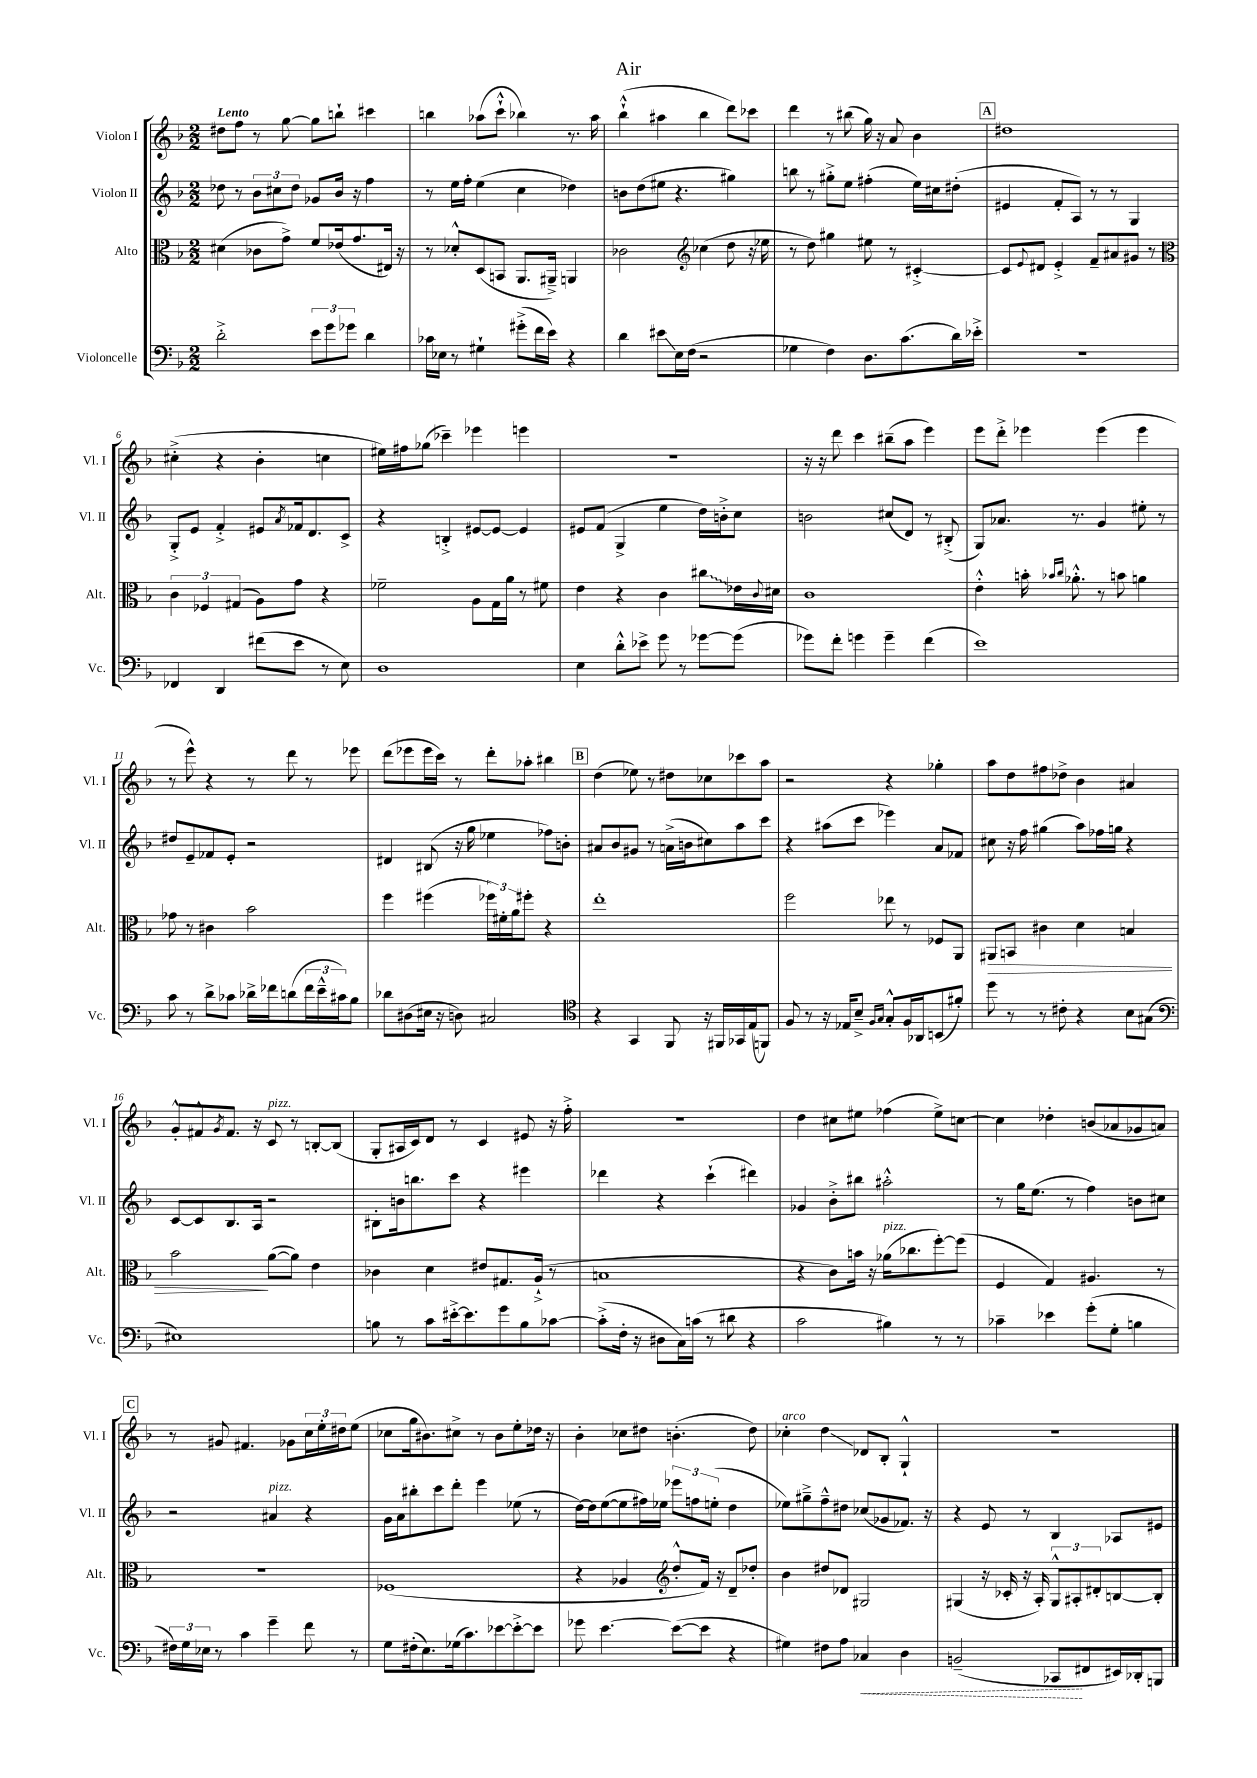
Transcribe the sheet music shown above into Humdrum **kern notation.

**kern	**kern	**kern	**kern
*staff4	*staff3	*staff2	*staff1
*clefF4	*clefC3	*clefG2	*clefG2
*k[b-]	*k[b-]	*k[b-]	*k[b-]
*M2/2	*M2/2	*M2/2	*M2/2
2d'^\	(4d#\	8dd-\	8dd#\L
.	.	8r	8ff\J
.	8c-\L	12b-\L	8r
.	.	12cc#\	.
.	8g^\J)	.	[8gg\
.	.	12dd-\J	.
12e\L	8f/L	8g-/L	8gg\]L
12g\	.	.	.
.	(16e-/k	16b-/Jk	8bb`\J
12g-\J	.	.	.
.	8.g/	16r	.
4d\	.	4ff\	4ccc#\
.	16E#/Jk)	.	.
.	16r	.	.
=	=	=	=
16c-\LL	8r	8r	4bb\
16E-\JJ	.	.	.
8r	8d-'^^/L	16ee\LL	.
.	.	16ff'\JJ	.
4G#`\	(8D/	(4ee\	(8aa-\L
.	8BB/J	.	8ccc`^^\J
(8g#'^\L	8.AA/L	4cc\	4bb-\)
16f\L	.	.	.
16e\JJ)	16AA#~^/Jk)	.	.
4r	4AA/	4dd-\)	8.r
.	.	.	16aa-\
=	=	=	=
4d\	2c-\	8b\L	(4bb-`^^\
.	.	(8dd\	.
8e#\L	.	8ee#\J	4aa#\
16E\L	.	4.r	.
(16F\JJ	.	.	.
*	*clefG2	*	*
2r	(4cc-\	.	4bb-\
.	8dd\	4gg#\)	8ddd\L)
.	16r	.	8ccc-\J
.	16ee-\	.	.
=	=	=	=
4G-\	8r	8bb\	4ddd\
.	8dd\)	8r	.
4F\)	4gg#\	8gg#'^\L	8r
.	.	8ee\J	(8bb#\
8.D\L	8ee#\	(4ff#'\	16gg\)
.	.	.	16r
.	8r	.	8a/
(8.c\	.	.	.
.	[4c#'^/	16ee\LL)	4b-\
.	.	16cc#\J	.
16d\L)	.	(8dd#'\J	.
16e-'^\JJ	.	.	.
=	=	=	=
1r	8c#/]L	4e#/	1dd#
.	8qqe/	.	.
.	8d#/J	.	.
.	4e'^/	8f'/L	.
.	.	8A/J)	.
.	8f~/L	8r	.
.	8a#/	8r	.
.	8g#/J	4G/	.
.	8r	.	.
=	=	=	=
*	*clefC3	*	*
4FF-/	6c\	8G'^/L	(4cc#'^\
.	.	8e/J	.
.	6F-/	.	.
4DD/	.	4f'^/	4r
.	(6G#/	.	.
(8f#\L	8A\L)	8e#/L	4b-'\
.	.	8qa/	.
8e\J	8g\J	16f-/k	.
.	.	8.d/	.
8r	4r	.	4cc\
8E\)	.	8c^/J	.
=	=	=	=
1D	2f-~\	4r	16ee#\LL)
.	.	.	16ff#\J
.	.	.	(8gg-\J
.	.	4B'^/	4ccc-~\)
.	8A\L	[8e#/L	4eee-\
.	16G\L	8e#/_J	.
.	16a\JJ	.	.
.	8r	4e#/]	4eee\
.	8f#\	.	.
=	=	=	=
4E\	4e\	8e#/L	1r
.	.	(8f/J	.
8d'^^\L	4r	4G^/	.
8e-^\J	.	.	.
8g\	4c\	4ee\	.
8r	.	.	.
[8g-\L	8cc#\L	16dd\LL)	.
.	.	16b'^\J	.
(8g-\]J	16e-\L	8cc\J	.
.	8qqc/	.	.
.	16d#\JJ	.	.
=	=	=	=
8g-\L)	1c	2b\	16r
.	.	.	16r
8f'\J	.	.	8ddd\
4g\	.	.	4ccc\
4g~\	.	(8cc#/L	(8bb#~\L
.	.	8d/J)	8aa\J
(4f\	.	8r	4eee\)
.	.	(8B#'^/	.
=	=	=	=
1e)	4e'^^\	8G/L)	8eee\L
.	.	8.a-/J	8ddd'^\J
.	16b'\	.	4eee-\
.	16qqb-/LL	.	.
.	16qqcc/JJ	.	.
.	8.a-'^^\	8.r	.
.	8r	4g/	(4eee-\
.	8b\	.	.
.	4a\	8ee#'\	4eee-\
.	.	8r	.
=	=	=	=
8c\	8g-\	8dd#/L	8r
8r	8r	8e~/	8eee^^\)
8d^\L	4c#\	8f-/	4r
8c-\J	.	8e'/J	.
16d-^\LL	2b-\	2r	8r
16f-\J	.	.	.
(8d\	.	.	8ddd\
24f-\L	.	.	8r
24e~^^\	.	.	.
24c#\J)	.	.	.
8B-\J	.	.	8eee-\
=	=	=	=
8d-\L	4ff\	4d#/	(8ddd\L
(8D#\	.	.	8eee-\
16E#\Jk	(4ff#\	(8B#/	16eee-\L
16r	.	.	16ccc\JJ)
8D\)	.	16r	8r
.	.	16gg\	.
2C#/	24ff-\LL)	4ee-\	8ddd'\L
.	24f#'\	.	.
.	24a\J	.	.
.	8ff#'\J	.	8aa-'\J
.	4r	8ff-\L)	4bb#\
.	.	8b'\J	.
=	=	=	=
*clefC4	*	*	*
4r	1ee'	8a#/L	(4dd\
.	.	8b-/	.
4GG/	.	8g#/J	8ee-\)
.	.	8r	8r
8FF/	.	(16a^\LL	8dd#\L
.	.	16b\J	.
16r	.	8cc#\)	8cc-\
16FF#/LL	.	.	.
16GG-/	.	8aa\	8ccc-\
(16E/J	.	.	.
8FF/J)	.	8ccc\J	8aa\J
=	=	=	=
8F/	2ff\	4r	2r
8r	.	.	.
16r	.	(8aa#\L	.
16E-/LK	.	.	.
8B-~^/J	.	8ccc\J	.
16qqF/LL	.	.	.
16qqG/JJ	.	.	.
8G'^^/L	8ee-\	4eee-\)	4r
16F/L	8r	.	.
16AA-/J	.	.	.
(8BB/	8F-/L	8a/L	4gg-'\
8f#'/J)	8AA/J	8f-/J	.
=	=	=	=
8dd\	8AA#/L	8cc#\	8aa\L
8r	8BB/J	16r	8dd\
.	.	16ff\	.
8r	4c#\	(4gg#\	8ff#\
8c#'\	.	.	8dd-^\J
4r	4d\	8aa\L)	4b-\
.	.	16ff-\L	.
.	.	16gg\JJ	.
8B-\L	4B/	4r	4a#/
(8G#\J	.	.	.
=	=	=	=
*clefF4	*	*	*
1E#)	2b-\	[8c/L	8g'^^/L
.	.	8c/]	8f#^^/
.	.	.	8qg/
.	.	8.B-/	8.f#/J
.	.	16A/Jk	16r
.	([8a\L	2r	8c/
.	8a\]J)	.	8r
.	4e\	.	[8B'/L
.	.	.	(8B/]J
=	=	=	=
8B\	4c-\	8B#'\L	8G'/L
8r	.	16b\k	16A#/L
.	.	8.bb\	16c/J)
8c\L	4d\	.	8d/J
[16e#'^\k	.	8ccc\J	8r
8.e#\]	.	.	.
.	8e#/L	4r	4c/
8g\	8.G#/	.	.
8B\	.	4eee#\	8e#/
.	(16A`^/Jk	.	.
[8c-\J	8r	.	16r
.	.	.	16ff'^\
=	=	=	=
(8c-'^\]L	1B	4ddd-\	1r
16F'\Jk	.	.	.
16r	.	.	.
8D#\L	.	4r	.
16C\L)	.	.	.
(16c\JJ	.	.	.
8r	.	(4ccc`\	.
8d#\	.	.	.
4r	.	4ddd#\)	.
=	=	=	=
2c\	4r	4g-/	4dd\
.	8c\L)	8b-'^\L	8cc#\L
.	16b\Jk	8bb#\J	8ee#\J
.	16r	.	.
4B#\)	(16a-\LK	2aa#'^^\	(4ff-\
.	8.cc-\	.	.
8r	[8ff'\)	.	8ee#^\L)
8r	(8ff\]J	.	[8cc\J
=	=	=	=
4c-~\	4F/	8r	4cc\]
.	.	16gg\LK	.
.	.	(8.ee\J	.
4e-\	4G/)	.	4dd-'\
.	.	8r	.
(8g'\L	4.A#/	4ff\)	(8b/L
8G'\J	.	.	8a-/
4B\	.	8b\L	8g-/
.	8r	8cc#\J	8a/J)
=	=	=	=
24F#\LL)	1r	2r	8r
24G\	.	.	.
24E-\JJ	.	.	.
8r	.	.	8g#/
4c\	.	.	4.f#/
4g~\	.	4a#/	.
.	.	.	8g-\L
8f\	.	4r	24cc\L
.	.	.	24ee'\
.	.	.	24dd#\J
8r	.	.	(8ee\J
=	=	=	=
8G\L	(1F-	16g\LL	8cc-\L
.	.	16a\J	.
(16F#'\k	.	8bb#'\	16gg\k
8.E\)	.	.	8.b#\)
.	.	8ccc\	.
(16G-\k	.	8ddd'\J	8cc#^\J
8.c\)	.	.	.
.	.	4eee\	8r
[8e-\	.	.	8b#\L
8e-'^\_	.	(8ee-\	8ee'\
8e-\]J	.	8r	16dd-\Jk
.	.	.	16r
=	=	=	=
8g-\	4r	[16dd\LL)	4b-'\
.	.	16dd\]J	.
[4.e\	.	([8ee\	.
.	4A-/	8ee\]	8cc-\L
.	.	16ff#\L)	8dd#\J
.	.	16ee-\JJ	.
*	*clefG2	*	*
(8e\_L	8dd'^^/L	12eee-\L	(4.b'\
.	.	12ff\	.
8e\]J	16f/Jk)	.	.
.	.	(12ee'\J	.
.	16r	.	.
4r	8d~/L	4dd\	.
.	8dd-'/J	.	8dd#\)
=	=	=	=
4G#\)	4b-\	8ee-\L)	4cc-'\
.	.	8gg#~^\	.
8F#\L	8dd#/L	8ff~^^\	4dd\
8A\J	8d-/J	8dd#\J	.
4C-/	2G#/	(8cc-/L	8d-/L
.	.	8g-/	8B-'/J
4D\	.	8.f-/J)	4G`^^/
.	.	16r	.
=	=	=	=
(2BB~/	(4G#/	4r	1r
.	16r	8e/	.
.	16c-'/	.	.
.	16r	8r	.
.	16A'/)	.	.
8CC-/L	12G#^^/L	4B-/	.
.	12A#'/	.	.
8FF#/	.	.	.
.	12d#'/	.	.
16EE#/L)	[8B/	8A-/L	.
16DD-'/J	.	.	.
8BBB/J	8B'/]J	8e#/J	.
==	==	==	==
*-	*-	*-	*-
